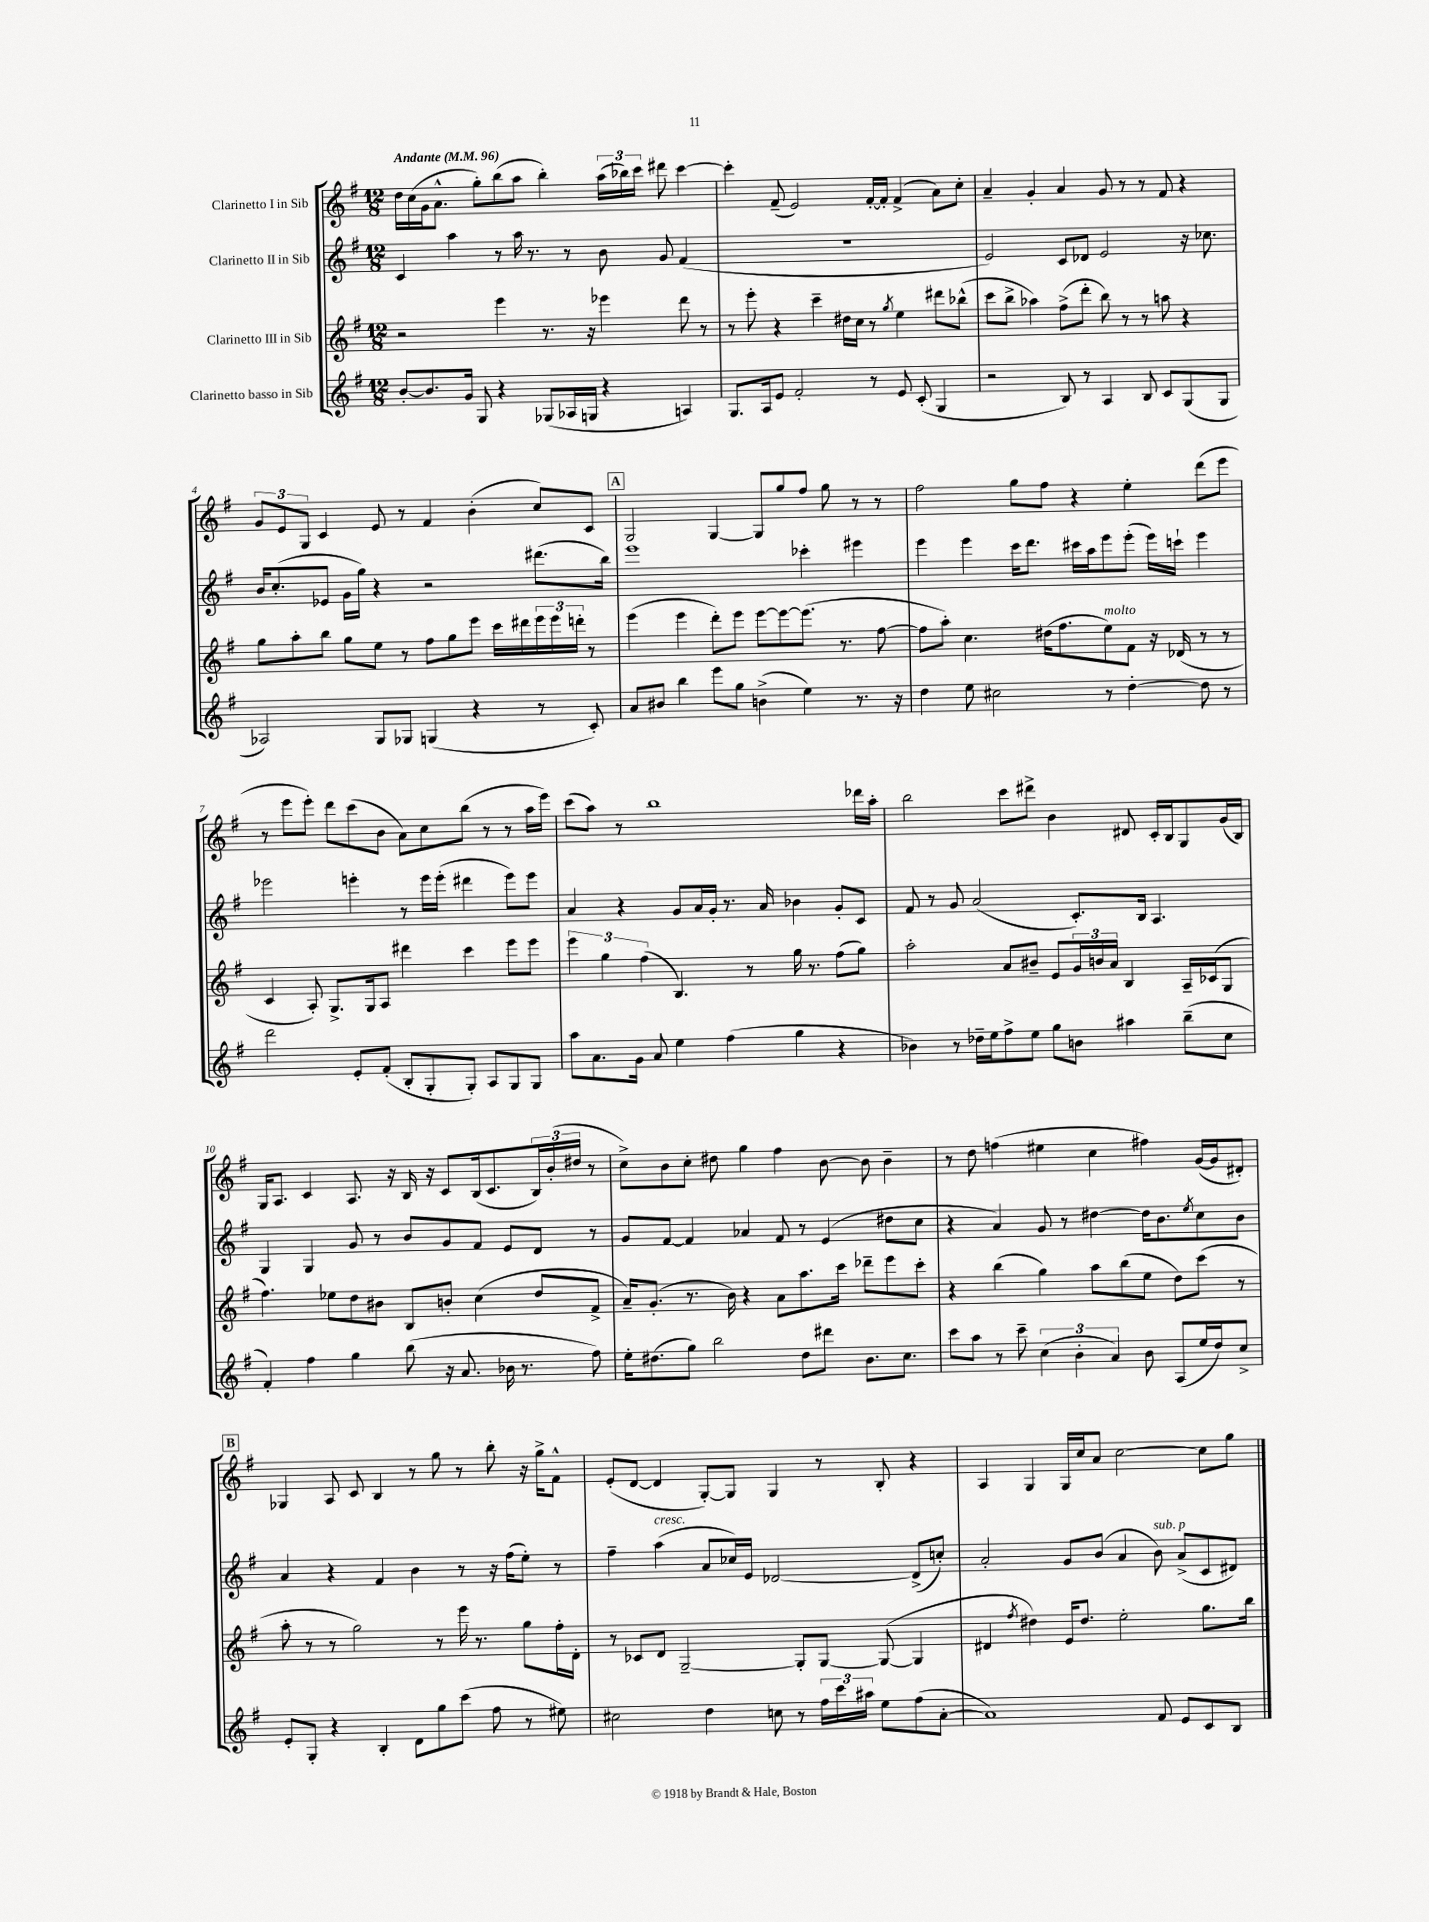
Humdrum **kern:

**kern	**kern	**kern	**kern
*part4	*part3	*part2	*part1
*staff4	*staff3	*staff2	*staff1
*I"Clarinetto basso in Sib	*I"Clarinetto III in Sib	*I"Clarinetto II in Sib	*I"Clarinetto I in Sib
*clefG2	*clefG2	*clefG2	*clefG2
*k[f#]	*k[f#]	*k[f#]	*k[f#]
*M12/8	*M12/8	*M12/8	*M12/8
*MM96	*MM96	*MM96	*MM96
=1	=1	=1	=1
!	!	!	!LO:TX:a:B:t=Andante
[8b'/L	2r	4c/	16dd\LL
.	.	.	(16cc\
8.b/]	.	.	16g\J
.	.	.	8.a^^\J
.	.	4aa\	.
16g/Jk	.	.	.
8G/	.	.	8gg'\L)
4r	4eee\	8r	(8bb\
.	.	16aa\	8aa\J
.	.	8.r	.
(8G-X/L	8.r	.	4bb'\)
16A-X/L	.	8r	.
16Gn/JJ	16r	.	.
4r	4eee-X\	8b\	(24aa\LL
.	.	.	24bb-X\)
.	.	.	24ccc\JJ
.	.	8g/	8ddd#X\
4An/)	8ddd\	(4f#/	[4ccc\
.	8r	.	.
=2	=2	=2	=2
8.G/L	8r	1.r	4ccc'\]
.	8eee'\	.	.
16A/k	.	.	.
8e/J	4r	.	(8f#~/
2f#'/	.	.	2e/)
.	4ccc~\	.	.
.	16dd#X\LL	.	.
.	16cc\JJ	.	.
8r	8r	.	[16f#'/LL
.	.	.	16f#'/JJ]
.	8qgg/	.	.
8e/	4ee\	.	(4f#^/
(8c'/	.	.	.
4G/	8ddd#X\L	.	8a\L)
.	(8bb-X^^\J	.	8cc'\J
=3	=3	=3	=3
2r	8ccc\L	2e/)	4a~/
.	8bb^\J	.	.
.	4aa-X\)	.	4g'/
8B/)	(8ff#^\L	8c/L	4a/
8r	8ddd'\J	8d-X/J	.
4A/	8bb\)	2e/	8g/
.	8r	.	8r
8B/	8r	.	8r
8c/L	8aan\	.	8f#/
(8G/	4r	16r	4r
.	.	8.cc-X\	.
8G/J	.	.	.
!!LO:LB:g=z
=4	=4	=4	=4
2A-X/)	8gg\L	16b/KL	12g/L
.	.	(8.cc'/	.
.	.	.	12e/
.	8aa'\	.	.
.	.	.	12G/J
.	8bb\J	8e-X/J	4c/
.	8gg\L	16g\LL	.
.	.	16gg\JJ)	.
8G/L	8ee\J	4r	8e/
8G-X/J	8r	.	8r
(4Gn/	8ff#\L	2r	4f#/
.	8gg\	.	.
4r	8eee\J	.	(4b'\
.	16ccc\LL	.	.
.	16ddd#X\	.	.
8r	24eee\	(8.ddd#X\L	8cc/L)
.	24eee\	.	.
.	24dddn'\JJ	.	.
8c'/)	8r	.	8c/J
.	.	16bb\Jk)	.
!!LO:REH:place=s1:t=A
=5	=5	=5	=5
8a/L	(4eee\	1eee	2G/
8b#X/J	.	.	.
4bb\	4eee\	.	.
8eee\L	8ddd'\L)	.	[4G/
8gg\J	8eee\J	.	.
(4bn^\	[8eee\L	.	8G/L]
.	8eee\_	.	8gg/
4ee\)	(8.eee\J]	4ccc-X'\	8ff#/J
.	.	.	8gg\
.	8.r	.	.
8.r	.	4eee#X\	8r
.	[8ff#\	.	8r
16r	.	.	.
=6	=6	=6	=6
4dd\	8ff#\L]	4eee\	2ff#\
.	8aa'\J)	.	.
8ee\	4.cc\	4eee\	.
2cc#X\	.	.	.
.	.	16ccc\KL	8gg\L
.	.	8.ddd\J	.
.	(16dd#X\KL	.	8ff#\J
.	8.ff#\	.	.
.	.	16ccc#X\LL	4r
.	.	16aa\J	.
!	!LO:TX:a:i:t=molto	!	!
8r	8ee\)	8eee\	.
[4dd'\	8f#\J	(8eee'\J	4ee'\
.	16r	16eee\LL)	.
.	(16d-X/	16cccn`\JJ	.
8dd\]	8r	4eee\	(8ddd\L
8r	8r	.	8eee\J
!!LO:LB:g=z
=7	=7	=7	=7
2ddd\	4c/	2eee-X\	8r
.	.	.	8eee\L
.	8A'/)	.	8eee'\J)
.	8.G^/L	.	8ddd\L
8e'/L	.	4eeen'\	(8ccc\
.	16G/k	.	.
(8f#'/J	8A/J	.	8b\J
8B'/L	4ddd#X\	8r	8a\L)
8G'/	.	16eee\LL	8cc\
.	.	(16eee'\JJ	.
8G'/J)	4ccc\	4ddd#X\	(8bb\J
8A/L	.	.	8r
8G/	8eee\L	8eee\L)	8r
8G/J	8eee\J	8eee\J	16aa\LL
.	.	.	16eee\JJ)
=8	=8	=8	=8
8aa\L	6eee\	4a/	(8ccc\L
8.a\	.	.	8aa\J)
.	6gg\	.	.
.	.	4r	8r
16g\Jk	.	.	.
.	(6ff#\	.	.
8a/	.	.	1bb
4ee\	4.B/)	8g/L	.
.	.	16a/L	.
.	.	16g'/JJ	.
(4ff#\	.	8.r	.
.	8r	.	.
.	.	16a/	.
4gg\	16gg\	4b-X\	.
.	8.r	.	.
4r	(8ff#\L	8g'/L	.
.	8gg\J)	8c/J	16ddd-X\LL
.	.	.	16aa'\JJ
=9	=9	=9	=9
4b-X\)	2aa'\	8f#/	2bb\
.	.	8r	.
8r	.	8g/	.
16dd-X~\LL	.	(2a/	.
16ee\J	.	.	.
8ff#^\	8a/L	.	8ccc\L
8ee\J	8b#X~/J	.	8ddd#X^\J
8gg\L	8e/L	.	4b\
8bn\J	24g/L	8.c'/L)	.
.	24bn/	.	.
.	24a/JJ	.	.
4aa#X\	4B/	.	8d#X/
.	.	16B/Jk	.
.	.	4.A/	16c'/LL
.	.	.	16B/J
(8bb~\L	16A~/LL	.	8G/
.	(16c-X/J	.	.
8cc\J	8G/J	.	(16g/L
.	.	.	16B/JJ)
!!LO:LB:g=z
=10	=10	=10	=10
4f#'/)	4.ff#\)	4G/	16G/KL
.	.	.	8.A/J
4ff#\	.	4G/	4c/
.	8ee-X\L	.	.
4gg\	8dd\	8g/	8.A/
.	8b#X\J	8r	.
.	.	.	16r
(8bb\	8B/L	8b/L	16B/
.	.	.	16r
16r	8bn'/J	8g/	8c/L
8.a/	.	.	.
.	(4cc\	8f#/J	(16B/k
.	.	.	8.c/
16b-X\	.	8e/L	.
8.r	.	.	.
.	8dd/L	8d/J	24B/L)
.	.	.	(24b'/
.	.	.	24dd#X/JJ
8ff#\)	8f#^/J	8r	8r
=11	=11	=11	=11
16ee'\KL	16a~/KL)	8g/L	8cc^\L)
(8.dd#X\	(8.g'/J	.	.
.	.	[8f#/J	8b\
8gg\J)	8.r	4f#/]	8cc'\J
2bb\	.	.	8dd#X\
.	16b\)	.	.
.	4r	4a-X/	4gg\
.	8a\L	8f#/	4ff#\
8dd#\L	8.aa\	8r	.
8ddd#X\J	.	(4e/	[8b\
.	16ccc\Jk	.	.
8.b\L	8ddd-X~\L	.	8b\]
.	8eee\	8dd#X\L	4b~\
8.cc\J	.	.	.
.	8ccc'\J	8cc\J	.
=12	=12	=12	=12
8ccc\L	4r	4r	8r
8aa\J	.	.	8dd\
8r	(4bb\	4a/)	(4ffn\
8ccc~\	.	.	.
(6cc\	4gg\)	8g/	4ee#X\
.	.	8r	.
6b'\	.	.	.
.	8aa\L	[4dd#X\	4cc\
6a/)	.	.	.
.	(8bb\	.	.
8b\	8ee\J	16dd#\KL]	4ff#X\)
.	.	8.b\	.
(8A/L	8dd\L)	.	.
.	.	8qee/	.
16ee/L	(8ccc\J	8cc\	([16g/LL
16dd/J)	.	.	16g/J]
8cc^/J	8r	8b\J	8d#X'/J)
!!LO:LB:g=z
!!LO:REH:place=s1:t=B
=13	=13	=13	=13
8e'/L	8aa'\	4a/	4G-X/
8G'/J	8r	.	.
4r	8r	4r	8A/
.	2gg\)	.	8c/
4B'/	.	4f#/	4B/
8d\L	.	4b\	8r
8gg\	8r	.	8gg\
(8ccc\J	16eee\	8r	8r
.	8.r	.	.
8ff#\	.	16r	8bb'\
.	.	(16ff#\KL	.
8r	8gg\L	8ee'\J)	16r
.	.	.	16gg^\KL
8ee#X\)	16ff#'\L	8r	8f#^^\J
.	16d'\JJ	.	.
=14	=14	=14	=14
2cc#X\	8r	4ff#~\	(8e'/L
.	8c-X/L	.	[8d/J
!	!	!LO:TX:a:i:t=cresc.	!
.	8d/J	(4aa\	4d/]
.	[2G~/	.	.
4dd\	.	8a/L	[8G'/L)
.	.	16cc-X/L)	8G/J]
.	.	16e/JJ	.
8ccn\	.	[2d-X/	4G/
8r	8G'/L]	.	.
24ff#\LL	[8G/J	.	8r
24ccc\	.	.	.
24aa#X\JJ	.	.	.
8ee\L	(8G/_	.	8B'/
(8ff#\	4G/]	(8d-^/L]	4r
[8a'\J	.	8ccn'/J)	.
=15	=15	=15	=15
1a])	4d#X/	2a'/	4A/
.	8qff#/	.	.
.	4dd#X\)	.	4G/
.	16e/KL	8g/L	16G/LL
.	8.dd#/J	.	16cc/J
.	.	(8b/J	8a/J
.	2ee'\	4a/	[2cc\
!	!	!LO:TX:a:i:t=sub. p	!
8f#/	.	8b\)	.
8e/L	.	(8a^/L	.
8c/	8.gg\L	8c/	8cc\L]
8B/J	.	8d#X/J)	8gg\J
.	16bb\Jk	.	.
==	==	==	==
*-	*-	*-	*-
